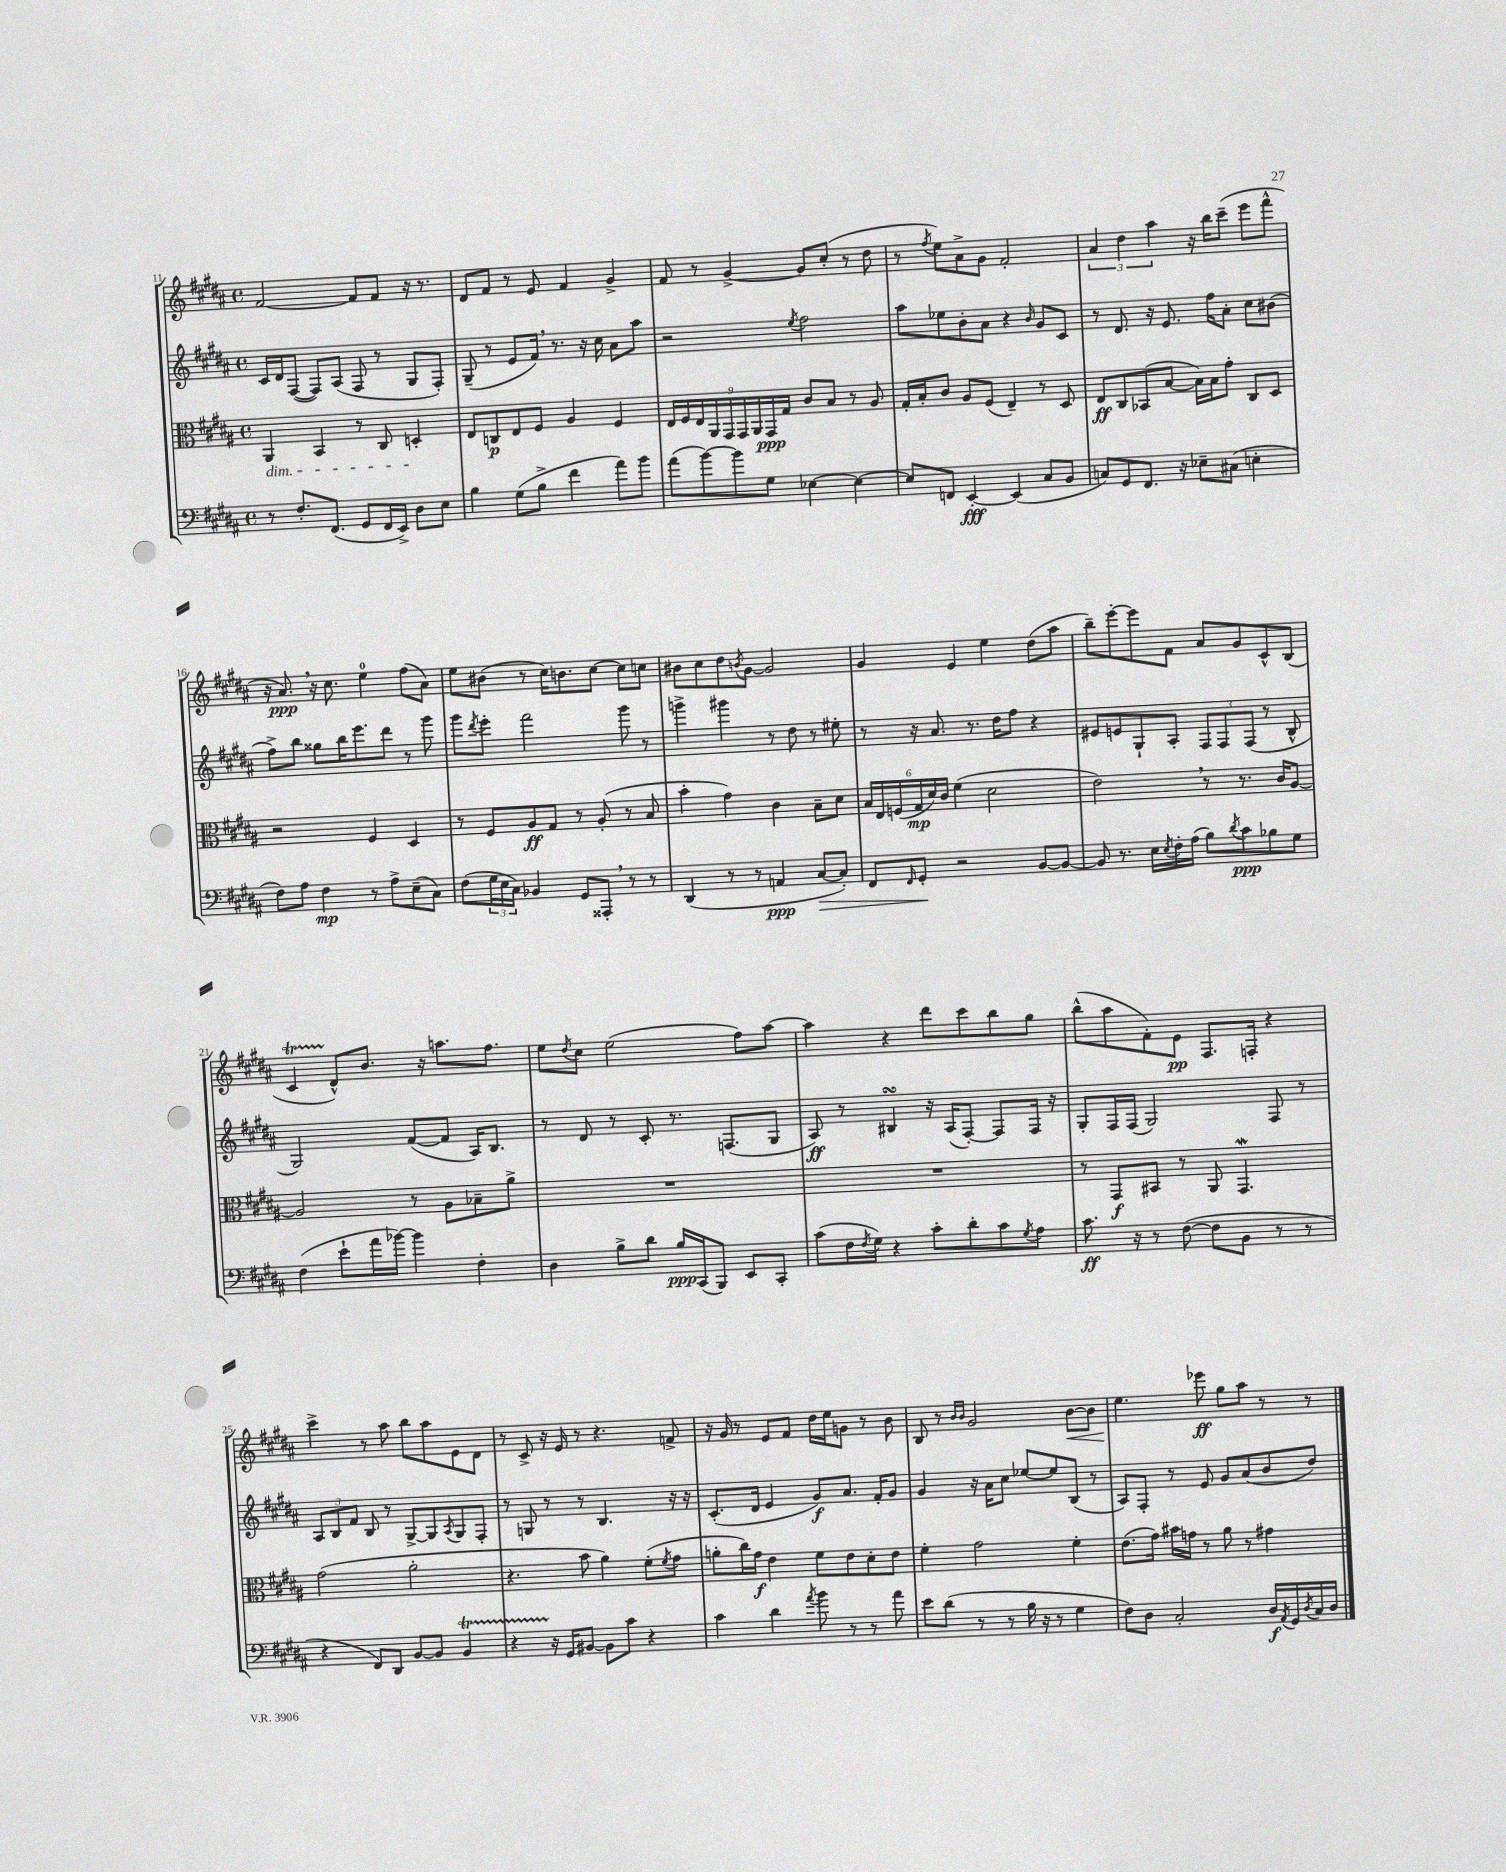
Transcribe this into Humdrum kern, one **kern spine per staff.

**kern	**kern	**kern	**kern
*staff4	*staff3	*staff2	*staff1
*clefF4	*clefC3	*clefG2	*clefG2
*k[f#c#g#d#a#]	*k[f#c#g#d#a#]	*k[f#c#g#d#a#]	*k[f#c#g#d#a#]
*M4/4	*M4/4	*M4/4	*M4/4
*met(c)	*met(c)	*met(c)	*met(c)
8r	4AA#/	16c#/LL	[2f#/
.	.	16d#/J	.
8.F#'/L	.	([8F#/J	.
.	4BB/	8F#/]L)	.
(8.FF#/J	.	.	.
.	.	(8A#/J	.
8GG#/L	8r	8F#/	8f#/]L
16FF#/L	8C#/	8r	8f#/J
16EE^/JJ)	.	.	.
8D#\L	4D'/	8G#/L	16r
.	.	.	8.r
8E\J	.	8F#'/J)	.
=	=	=	=
4B\	8E/L	(8G#~/	8d#/L
.	8C/	8r	8f#/J
(8G#\L	8E/	8e/L	8r
8B^\J	8F#/J	16f#/Jk)	8e/
.	.	8.r	.
4f#\	4A#/	.	4f#/
.	.	16r	.
.	.	16cc#\	.
8a#\L)	4F#/	8a#\L	4g#^/
8b\J	.	8aa#\J	.
=	=	=	=
(8a#\L	18E/LL	2r	8f#/
.	18F#/	.	.
.	18E/	.	.
[8b\)	.	.	8r
.	18AA#/	.	.
.	18GG#/	.	.
8b\]	.	.	[4g#^/
.	18GG#/	.	.
.	18AA#/	.	.
8G#\J	.	.	.
.	18GG#/	.	.
.	18G#/JJ	.	.
.	.	8qee/	.
[4E-\	8c#/L	2ff#\	8g#/]L
.	8B/J	.	(8cc#'/J
4E-\_	8r	.	8r
.	8A#/	.	8dd#\
=	=	=	=
8E-/]L	16G#'/LL	8aa#\L	8r
.	16B'/J	.	.
.	.	.	8qff#/
8FF/J	8c#/J	8ee-\	8ee\L)
[4EE'/	8A#/L	8b'\	8a#^\
.	(8F#/J	8a#\J	8g#\J
(4EE/]	4E~/)	4r	2f#'/
.	.	16qqb/	.
8C#/L	8r	8g#/L	.
8BB/J	8D#/	8c#/J	.
=	=	=	=
8C/L)	8E/L	8r	6a#/
8GG#/	8C#/	8.d#/	.
.	.	.	6dd#\
8.FF#/J	(8BB-/	.	.
.	.	16r	.
.	.	.	6aa#\
.	[8B/J	8.e/	.
16r	.	.	.
8E-~\L	16B\]LL)	.	16r
.	16B\J	16ff#\LK	16bb\LK
(8C#\J	8g#'\J	8a#'\J	(8ccc#~\J
4E'\	8C#/L	8cc#\L	8eee\L
.	8D#/J	(8b#\J	8fff#^^\J
=	=	=	=
8F#\L)	2r	8ff#^\L)	16r
.	.	.	8.a#/)
8A#\J	.	8bb\J	.
4F#\	.	8gg##\L	16r
.	.	.	8.cc#\
.	.	16bb\K	.
.	.	8.eee\	.
8r	4F#/	.	4ee\
8A#^\L	.	8ddd#\J	.
(8E~\	4D#/	8r	(8ff#\L
8C#\J)	.	8ggg#\	8a#\J)
=	=	=	=
(8F#\L	8r	8ggg#\L	8ee\L
.	.	8qddd#/	.
24G#\L	8F#/L	8eee'\J	(8b#\J
24E\	.	.	.
24C#\JJ)	.	.	.
4BB-/	8A#/	2fff#\	8r
.	8G#/J	.	16cc#\LK)
.	.	.	8.b\
8GG#/L	8r	.	.
8AAA##'/J	(8A#'/	.	[8cc#\J
8r	8r	8ggg#\	8cc#\]L
8r	8B/	8r	8cc\J
=	=	=	=
(4DD#/	4b'\	4ggg^\	8b#\L
.	.	.	8cc#\
8r	4g#\)	4ggg#\	8dd#\
.	.	.	8qb/
8r	.	.	[8g#\J
4AA/	4c#\	8r	2g#/]
.	.	8dd#\	.
[8C#/L	8B~\L	8r	.
8C#'/]J)	8d#\J	8ee#'\	.
=	=	=	=
8FF#/L	24B/LL	8r	4g#/
.	24E/	.	.
.	(24F/	.	.
16qqFF#/	.	.	.
8GG#'/J	24G#/	16r	.
.	24d#/)	.	.
.	.	8.a#/	.
.	24c#/JJ	.	.
2r	(4f#\	.	4e/
.	.	8.r	.
.	2d#\	.	4ee\
.	.	16dd#\LK	.
.	.	8ff#\J	.
[8BB/L	.	4r	(8dd#\L
8BB/_J	.	.	8aa#\J
=	=	=	=
8BB/]	2e\)	8e#/L	8bb~\L)
8.r	.	8e/	[8eee'\
.	.	8G#`/	8eee\]
16E\LL	.	.	.
8qE/	.	.	.
16F#'\	.	8A#'/J	8f#\J
(16A#\JJ	.	.	.
8B\L)	8r	12F#/L	8a#/L
.	.	12F#/	.
8qd#/	.	.	.
8c#\	8.r	.	8g#/
.	.	(12F#/J	.
8B-\	.	8r	8c#^^/
.	16c#/LK	.	.
8G#\J	[8A#/J	8B^^/	(8B/J
=	=	=	=
(4F#\	2A#/]	2G#/)	4c#/
8e`\L	.	.	8d#^^/L)
16a#\L	.	.	8.b/J
[16b-\JJ)	.	.	.
4b-\]	8r	([8f#/L	.
.	.	.	16r
.	8A#\L	8f#/]J	8.aa\L
4F#'\	8B-~\	16A#/LK)	.
.	.	8.B/J	8.ff#\J
.	8a#^\J	.	.
=	=	=	=
4D#\	1r	8r	8ee\L
.	.	.	8qdd#/
.	.	8d#/	8cc#\J
8B^\L	.	8r	(2ee\
8d#\J	.	8c#'/	.
16B/LL	.	8.r	.
(16CC#/J	.	.	.
8BBB/J)	.	.	.
.	.	(8.F/L	.
8EE/L	.	.	8ff#\L)
8CC#'/J	.	8G#/J	[8aa#\J
=	=	=	=
(8c#\L	1r	8A#/)	4aa#\]
16F#\L	.	8r	.
8qF#/	.	.	.
16G#\JJ)	.	.	.
4r	.	4B#/	4r
8c#'\L	.	16r	8ddd#\L
.	.	(16A#/LK	.
8d#'\	.	[8F#'/J)	8ccc#\
8c#\	.	8F#/]L	8bb\
8qG#/	.	.	.
8A#\J	.	16F#/Jk	8gg#\J
.	.	16r	.
=	=	=	=
8.c#\	8r	8G#'/L	(8bb^^\L
.	8GG#/L	16F#/L	8aa#\
16r	.	(16F#/JJ	.
8r	8BB#/J	2G#/)	8f#'\)
([8F#\	8r	.	8e\J
8F#\]L	8AA#/	.	8.F#/L
8BB\J	4.GG#/	.	.
.	.	.	16F'/Jk
8r	.	8F#/	4r
8r	.	8r	.
=	=	=	=
4r	(2g#\	12A#/L	4ccc#^\
.	.	12B/	.
.	.	12f#/J	.
8FF#/L)	.	8B/	8r
8DD#/J	.	8r	8aa#\
[8BB/L	2a#'\	[8G#^/L	8bb\L
8BB/]J	.	8G#/]	8aa#\
.	.	8qA#/	.
4BB/	.	8G#/	8e\
.	.	8F#'/J	8d#\J
=	=	=	=
4r	4.r	8r	8r
.	.	8G/	8c#^/
16r	.	8r	16r
16GG#/LK	.	.	16e/
[8BB#/J	8b\	8r	8r
8BB#\]L	4a#\)	4.B/	4.r
8c#\J	.	.	.
4r	(8f#'\L	.	.
.	8qf#/	.	.
.	8g#\J	16r	8f^/
.	.	16r	.
=	=	=	=
4c#\	8a'\L	(8.c#'/L	16r
.	.	.	16g#/
.	16cc#\L)	.	8r
.	16g#\JJ	16d#/Jk	.
4d#\	4e\	4e/	8e/L
.	.	.	8f#/J
8qa#/	.	.	.
8b\	8f#\L	8g#/L)	16dd#\LL
.	.	.	16ee\J
8r	8e\	8.a#/J	8g\J
8r	8d#'\	.	8r
.	.	16f#'/LK	.
8a#\	8e\J	8g#/J	8b\
=	=	=	=
8e\L	4f#'\	4g#/	8B/
(8d#\J	.	.	8r
.	.	.	16qqb/LL
.	.	.	16qqb/JJ
8r	2g#\	16r	2g#/
.	.	16a#\LK	.
8r	.	8cc#\J	.
16B\	.	[8ee-/L	.
16r	.	.	.
8r	.	8ee-/]	.
4G#\	4f#'\	(8B/J	[8b\L
.	.	8r	8b\]J
=	=	=	=
8F#\L)	(8.e\L	8A#/L)	4.ee\
8D#\J	.	8F#'/J	.
.	16g#\Jk)	.	.
2C#'/	16b#\LL	8r	.
.	16g\JJ	.	.
.	8r	8e/	8eee-\
.	8a#\	8g#/L	8gg#\L
.	8r	(8a#/	8aa#\J
16D#/LL	4g#\	8b/	8r
8qAA#/	.	.	.
16GG#/	.	.	.
8qD#/	.	.	.
16C#/	.	8dd#/J)	8r
16D#/JJ	.	.	.
==	==	==	==
*-	*-	*-	*-
